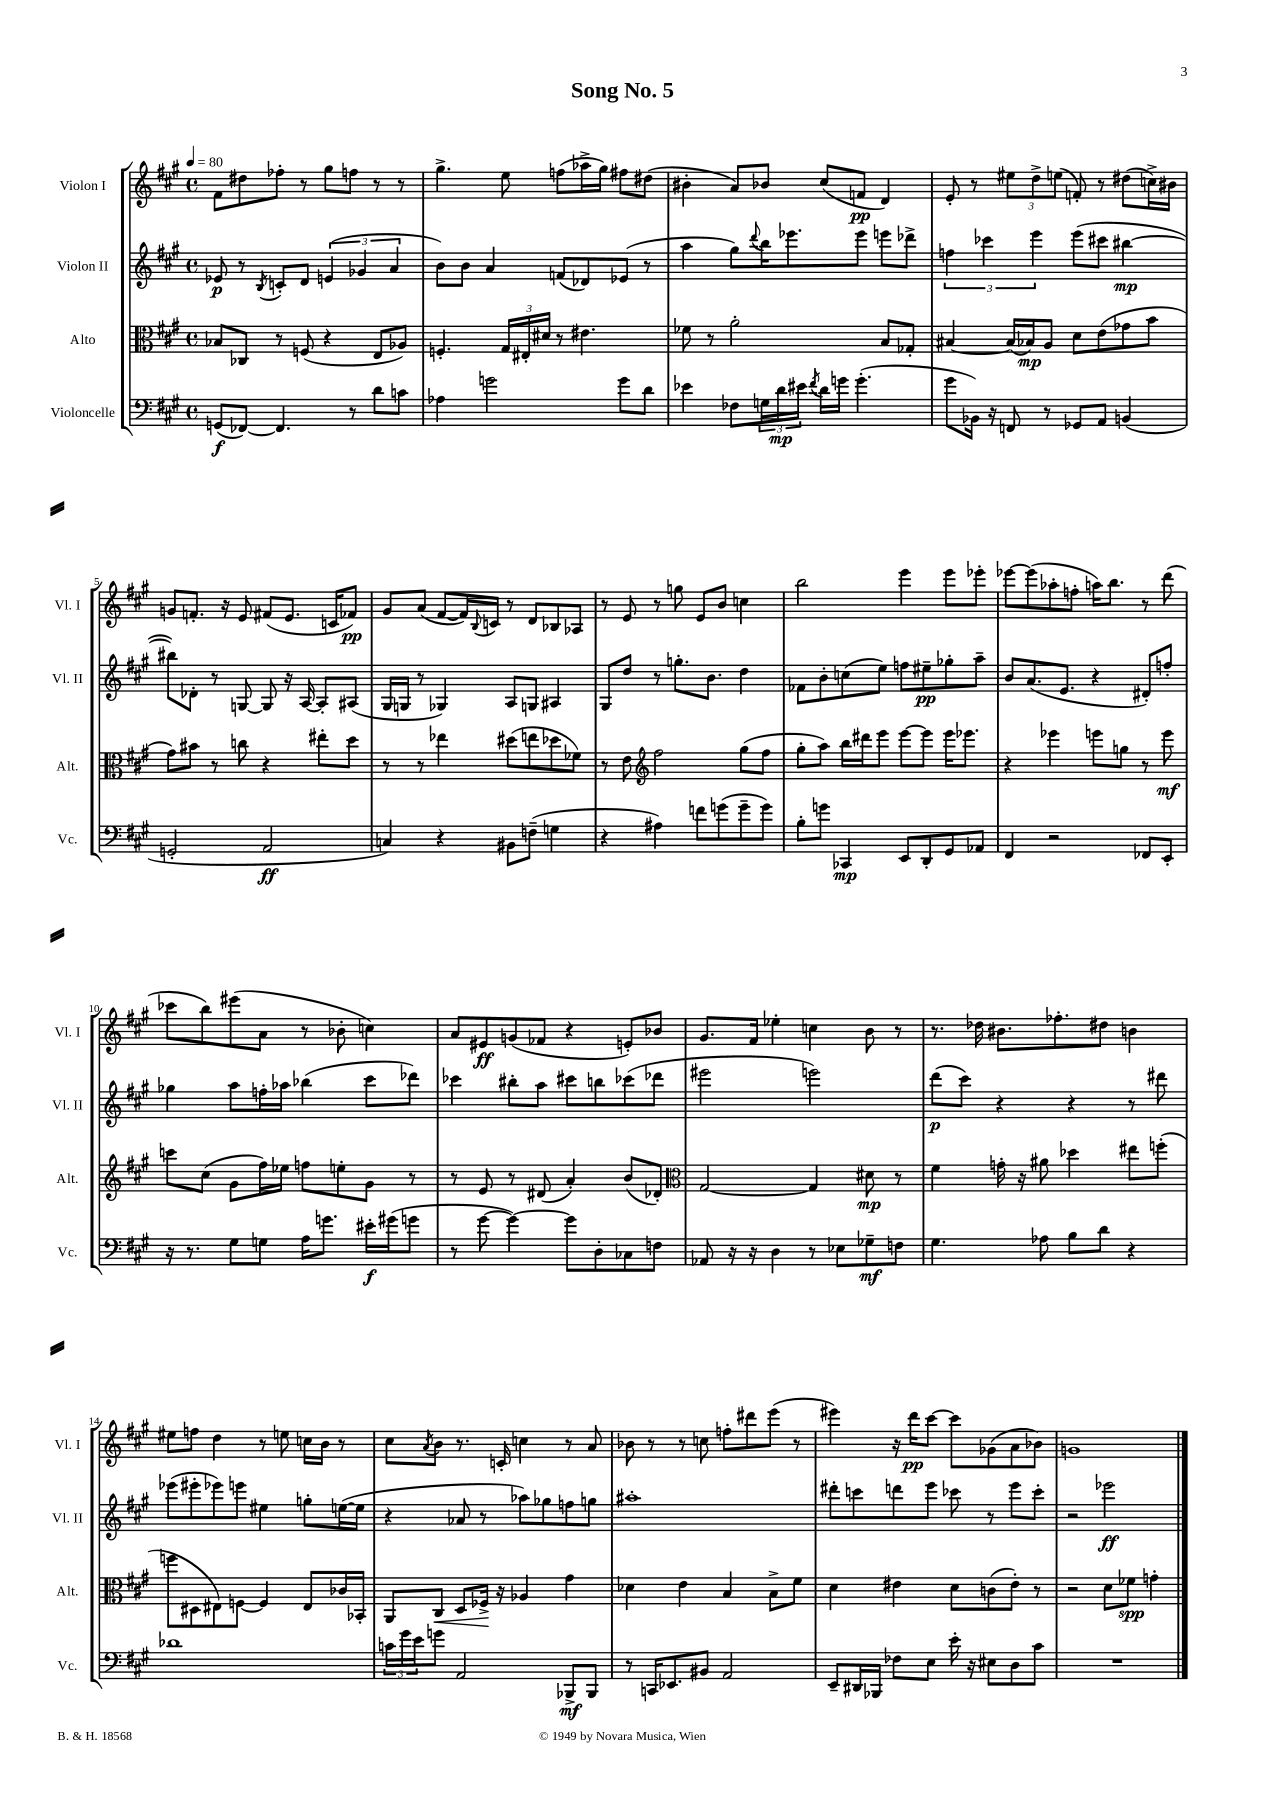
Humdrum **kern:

**kern	**kern	**kern	**kern
*staff4	*staff3	*staff2	*staff1
*clefF4	*clefC3	*clefG2	*clefG2
*k[f#c#g#]	*k[f#c#g#]	*k[f#c#g#]	*k[f#c#g#]
*M4/4	*M4/4	*M4/4	*M4/4
*met(c)	*met(c)	*met(c)	*met(c)
*MM80	*MM80	*MM80	*MM80
(8GG	8B-	8e-	8f#
[8FF-)	8C-	8r	8dd#
.	.	8qB	.
4.FF-]	8r	8c'	8ff-'
.	(8F	8d	8r
.	4r	(6e	8gg#
8r	.	.	8ff
.	.	6g-	.
8d	8E	.	8r
.	.	6a	.
8c	8A-)	.	8r
=	=	=	=
4A-	4.F'	8b)	4.gg#^
.	.	8b	.
2g	.	4a	.
.	24G#	.	8ee
.	24E#'	.	.
.	24d#	.	.
.	8r	(8f	(8ff
.	4.e#	8d-)	16aa-^
.	.	.	16gg#)
8g	.	(8e-	8ff#
8d	.	8r	(8dd#
=	=	=	=
4e-	8f-	4aa	4b#'
.	8r	.	.
8F-	2a'	8gg#)	8a)
.	.	8qqddd	.
24G	.	16bb	8b-
24d	.	.	.
.	.	8.eee-	.
24e#	.	.	.
8qf#	.	.	.
16d	.	.	(8cc#
16g	.	.	.
(4.g'	.	8eee-	8f
.	8B	8eee	4d)
.	8G-'	8ddd-^	.
=	=	=	=
8g#	[4B#	6ff	8e'
16BB-)	.	.	8r
.	.	6ccc-	.
16r	.	.	.
8FF	(16B#]	.	12ee#
.	16B-)	.	.
.	.	6eee	12dd^
8r	8A	.	.
.	.	.	(12ee
8GG-	8d	(8eee	8f')
8AA	(8e	8ccc#	8r
(4BB	8g-	[4bb#	(8dd#
.	8b	.	16cc^)
.	.	.	16b#
=	=	=	=
2GG'	8g#)	8bb#])	8g
.	8b#	8d-'	8.f'
.	8r	8r	.
.	.	.	16r
.	8cc	[8G	8e
2AA	4r	8G]	(8f#
.	.	16r	8.e
.	.	[16A	.
.	8ee#'	8A']	.
.	.	.	16c
.	8dd	(8A#	8f-)
=	=	=	=
4C)	8r	16G#	8g#
.	.	16G	.
.	8r	8r	(8a
4r	4ee-	4G-)	[8f#
.	.	.	16f#])
.	.	.	8qqB
.	.	.	16c
8BB#	(8dd#	8A	8r
(8F~	8ee	8G	8d
4G	8dd-	4A#	8B-
.	8f-)	.	8A-
=	=	=	=
4r	8r	8G#	8r
.	8e	8dd	8e
*	*clefG2	*	*
4A#)	2ff#	8r	8r
.	.	8.gg'	8gg
8f	.	.	8e
.	.	8.b	.
(8g	.	.	8b
8g~	(8gg#	4dd	4cc
8g)	8ff#	.	.
=	=	=	=
8B'	8gg#'	8f-	2bb
8g	8aa)	8b'	.
4CC-	16bb	(8cc	.
.	16ddd#	.	.
.	8eee	8ee)	.
8EE	[8eee	8ff	4eee
8DD'	8eee]	8ee#~	.
8GG#	16eee	8gg-'	8eee
.	8.eee-	.	.
8AA-	.	8aa~	8eee-'
=	=	=	=
4FF#	4r	8b	[8eee-
.	.	(8.a	(8eee-]
2r	4eee-	.	8aa-'
.	.	8.e	.
.	.	.	8ff'
.	8eee	4r	16aa)
.	.	.	8.bb
.	8gg	.	.
8FF-	8r	8d#')	8r
8EE'	8eee	8ff'	(8ddd
=	=	=	=
16r	8ccc	4gg-	8ccc-
8.r	.	.	.
.	(8cc#	.	8bb)
8G#	8g#	8aa	(8eee#
8G	16ff#)	16ff'	8a
.	16ee-	16aa-	.
16A	8ff	(4bb-	8r
8.g	.	.	.
.	8ee'	.	8b-'
16e#'	8g#	8ccc#	4cc)
(16g#	.	.	.
8g	8r	8ddd-)	.
=	=	=	=
8r	8r	4ccc-	8a
[8g#	8e	.	8e#
4g#_)	8r	8bb#'	(8g
.	(8d#	8aa	8f-
8g#]	4a')	8ccc#	4r
8D'	.	8bb	.
8C-	(8b	(8ccc-	8e')
8F	8d-')	8ddd-	8b-
=	=	=	=
*	*clefC3	*	*
8AA-	[2G#	2eee#	8.g#
16r	.	.	.
16r	.	.	16f#
4D	.	.	4ee-'
8r	4G#]	2eee)	4cc
8E-	.	.	.
8G-~	8d#	.	8b
8F	8r	.	8r
=	=	=	=
4.G#	4f#	(8ddd	8.r
.	.	8ccc#)	.
.	.	.	16dd-
.	16g'	4r	8.b#
.	16r	.	.
8A-	8a#	.	.
.	.	.	8.ff-'
8B	4dd-	4r	.
8d	.	.	8dd#
4r	8ee#	8r	4b
.	(8ff'	8ddd#	.
=	=	=	=
1d-	8ff	(8eee-	8ee#
.	8D#	8eee#'	8ff
.	8E#)	8eee-)	4dd
.	[8F	8eee	.
.	4F]	4ee#	8r
.	.	.	8ee
.	8E#	8gg'	16cc
.	.	.	16b
.	16c-	([16ee	8r
.	16BB-'	16ee]	.
=	=	=	=
24c	8AA	4r	8cc#
24g#	.	.	.
24e	.	.	.
.	.	.	8qa
8g	8C#	.	8b
2AA	8D	8a-	8.r
.	16F-^	8r	.
.	16r	.	16c'
.	4A-	8aa-)	4cc
.	.	8gg-	.
8BBB-^	4g#	8ff	8r
8BBB-	.	8gg	8a
=	=	=	=
8r	4d-	1aa#'	8b-
16CC	.	.	8r
8.EE-	.	.	.
.	4e	.	8r
8BB#	.	.	8cc
2AA	4B	.	8ff'
.	.	.	8ddd#
.	8B^	.	(8eee
.	8f#	.	8r
=	=	=	=
8EE~	4d	8ddd#'	4eee#)
16DD#	.	8ccc	.
16BBB-	.	.	.
8F-	4e#	8ddd	16r
.	.	.	16ddd
8E	.	8eee	[8ccc#
16e'	8d	8ccc-	8ccc#]
16r	.	.	.
8E#	(8c	8r	(8g-
8D	8e#')	8eee	8a
8c#	8r	8ccc-'	8b-)
=	=	=	=
1r	2r	2r	1g
.	8d	2eee-	.
.	8f-	.	.
.	4g'	.	.
==	==	==	==
*-	*-	*-	*-
